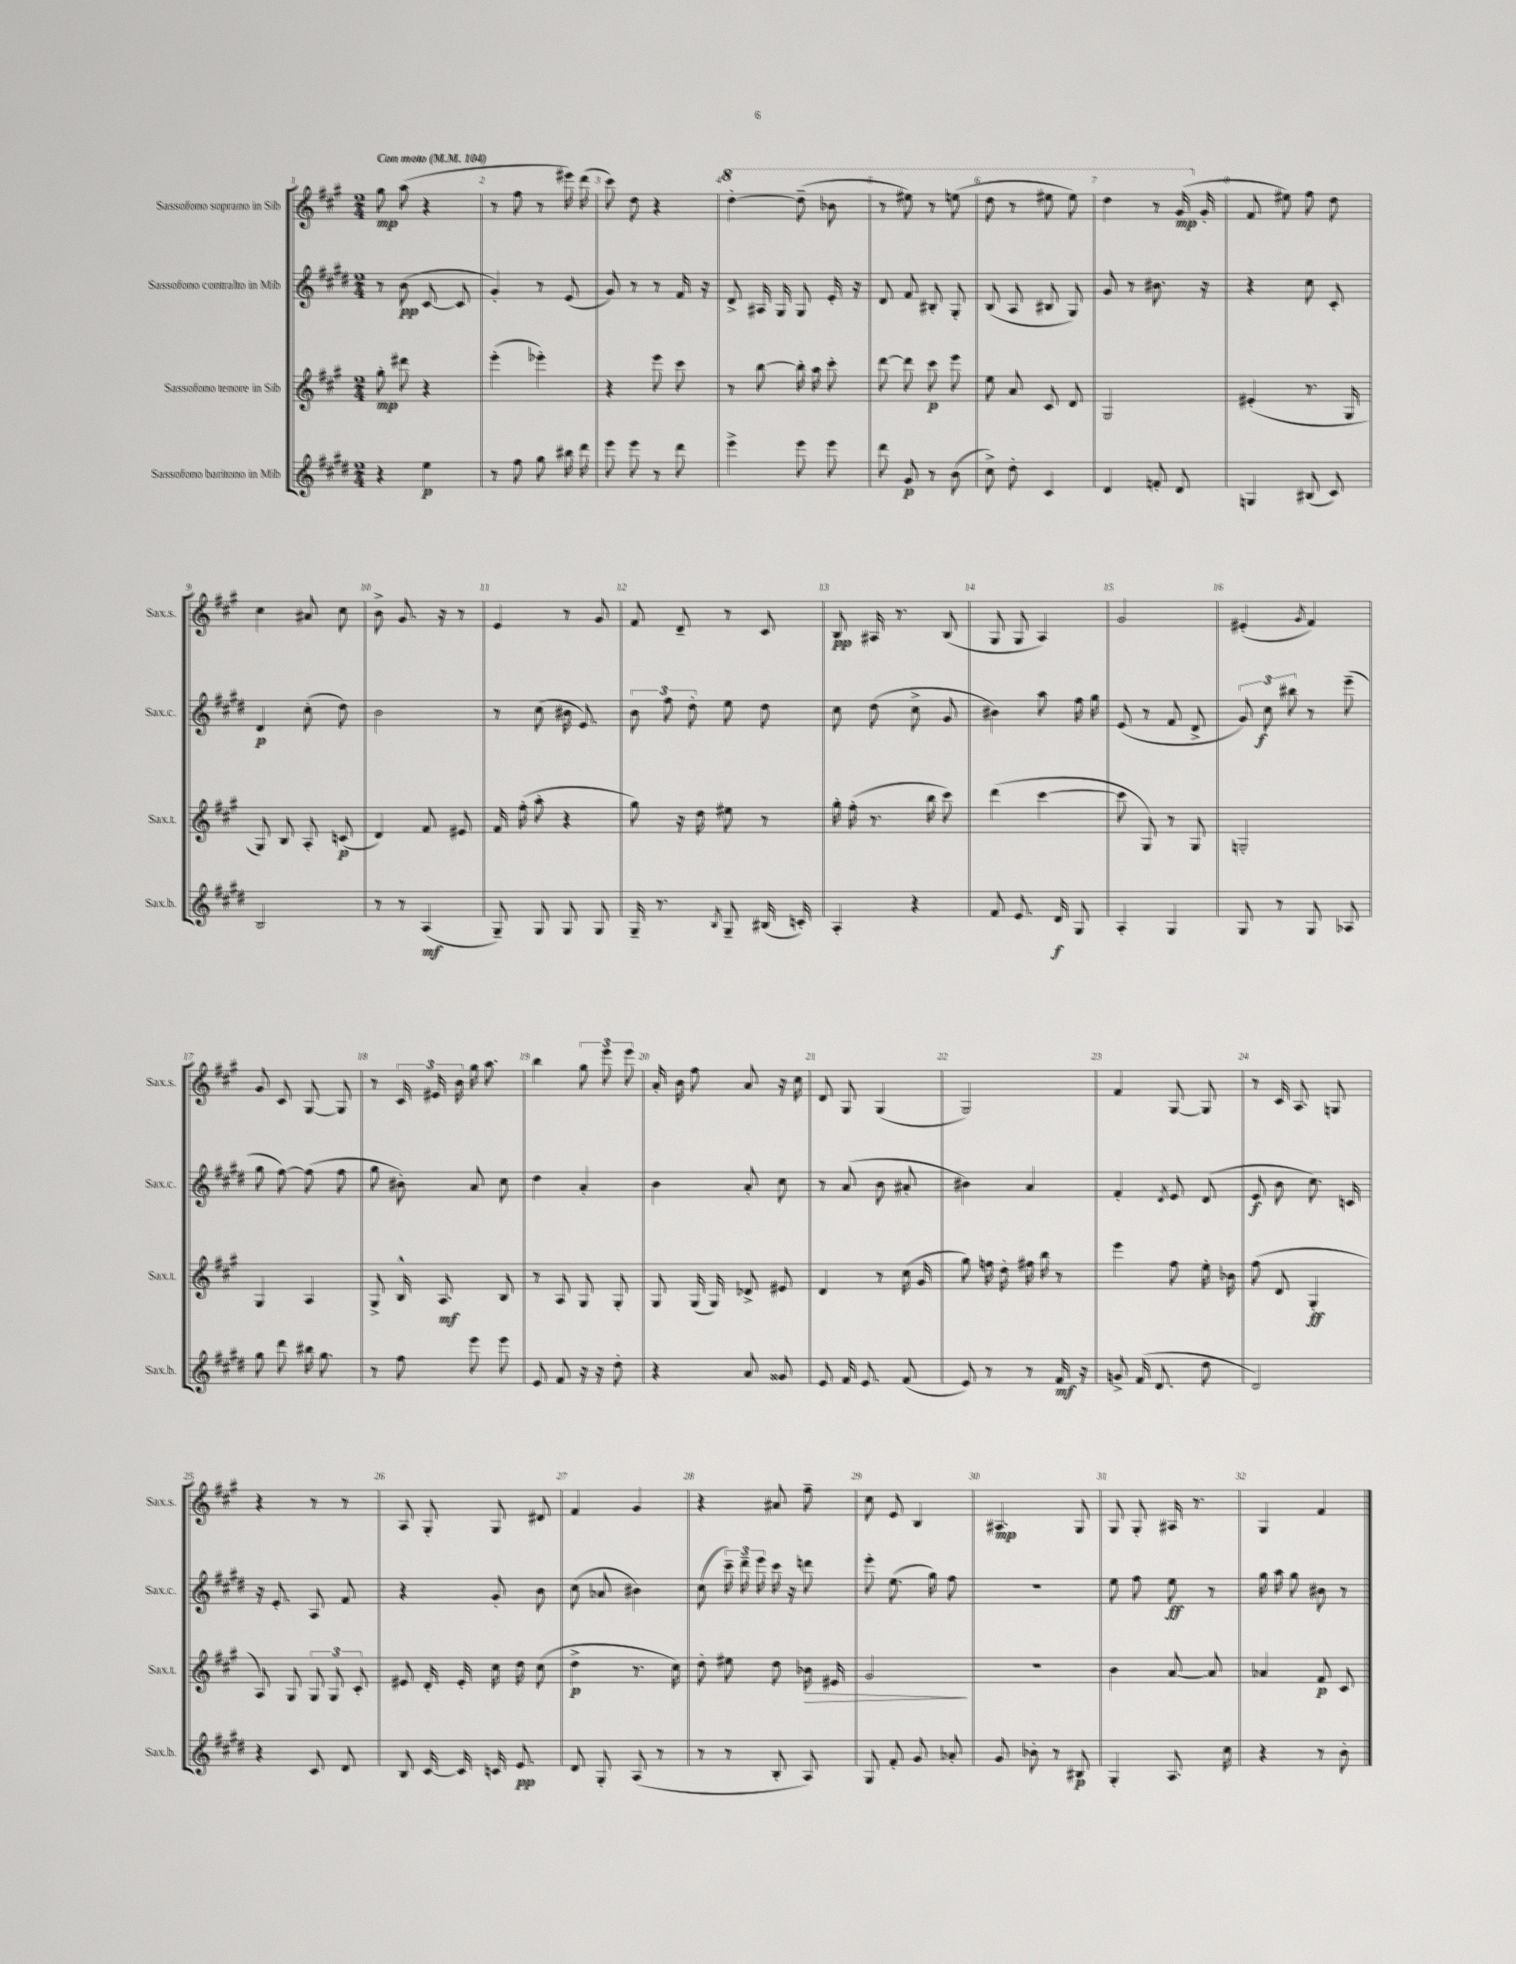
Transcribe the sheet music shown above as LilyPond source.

<<
\new StaffGroup <<
\new Staff = "s0" \with { instrumentName = "Sassofono soprano in Sib" shortInstrumentName = "Sax.s." } {
    \clef treble \key a \major \numericTimeSignature \time 2/4 \tempo "Con moto" 4 = 104
    \autoBeamOff gis''8\mp a''8( r4 |
    r8 fis''8 r8 eis'''16) d'''16( |
    cis'''8) d''8 r4 |
    \ottava #1 d'''4~-. d'''8--( bes''8 |
    r8 eis'''8) r8 e'''8( |
    d'''8 r8 eis'''8 eis'''8) |
    d'''4 r8 gis''16\mp( \ottava #0 gis'16-. |
    fis'8 eis''8) fis''8 d''8 |
    cis''4 ais'8 cis''8 |
    b'8-> gis'8. r16 r8 |
    e'4 r8 gis'8 |
    fis'8 d'8-- r8 cis'8 |
    b8\pp ais16 r8. b8( |
    gis8 gis8 a4) |
    gis'2 |
    eis'4-.( \acciaccatura { gis'8 } fis'4) |
    gis'8 cis'8 gis8~ gis8 |
    r8 \tuplet 3/2 { cis'16 eis'16 b'16 } gis''16 a''8. |
    b''4 \tuplet 3/2 { gis''8 e'''8 e'''8 } |
    a'16-. b'16 fis''8 a'8 r16 cis''16 |
    d'8 gis8 gis4( |
    gis2) |
    fis'4 gis8~ gis8 |
    r8 cis'16 a8. g8 |
    r4 r8 r8 |
    a8 gis8-. gis8 dis'8 |
    fis'4 gis'4 |
    r4 ais'8 fis''8-- |
    cis''8 e'8 b4 |
    ais4.\mp gis8 |
    gis8 gis8-. ais16 r8. |
    gis4 fis'4 \bar "|." |
}
\new Staff = "s1" \with { instrumentName = "Sassofono contralto in Mib" shortInstrumentName = "Sax.c." } {
    \clef treble \key e \major \numericTimeSignature \time 2/4
    \autoBeamOff r8 b'8\pp( cis'8~ cis'8 |
    gis'4-.) r8 e'8( |
    gis'8) r8 r8 fis'16 r16 |
    dis'8-> ais16 gis16 gis8 e'16-. r16 |
    dis'8 fis'8 bis8-. gis8-. |
    b8( a8 bis8 gis8) |
    gis'8 r8 bis'8. r16 |
    r4 cis''8 cis'8-. |
    dis'4\p cis''8-.( dis''8) |
    b'2 |
    r8 cis''8( bis'16 e'8.) |
    \tuplet 3/2 { b'8 fis''8 dis''8-. } e''8 dis''8 |
    cis''8 dis''8( cis''8-> gis'8 |
    bis'4) a''8 fis''16 gis''16 |
    e'8( r8 fis'8 dis'8-> |
    \tuplet 3/2 { gis'8) cis''8\f bis''8 } r8 e'''8--( |
    gis''8 fis''8~) fis''8( fis''8 |
    gis''8 bis'8-.) a'8 cis''8 |
    dis''4 a'4-. |
    b'4 a'8-. cis''8 |
    r8 a'8( b'8 ais'8-. |
    bis'4) a'4 |
    fis'4-. \acciaccatura { dis'8 } e'8 dis'8( |
    e'8\f b'8 cis''8.) c'16 |
    r16 e'8.-. a8 fis'8 |
    r4 gis'8-. b'8 |
    cis''8( aes'8 bis'4) |
    cis''8( \tuplet 3/2 { cis'''16--) dis'''16-- e'''16 } cis'''16 r16 d'''8 |
    e'''8-. e''8.( gis''16) fis''8 |
    R2 |
    e''8 fis''8 e''8\ff r8 |
    gis''16 a''16 gis''8 bis'8 r8 \bar "|." |
}
\new Staff = "s2" \with { instrumentName = "Sassofono tenore in Sib" shortInstrumentName = "Sax.t." } {
    \clef treble \key a \major \numericTimeSignature \time 2/4
    \autoBeamOff gis''8-.\mp dis'''8 r4 |
    e'''4-.( ees'''4-.) |
    r4 e'''8 cis'''8 |
    r8 b''8~ b''16-. a''16 cis'''8-. |
    d'''8~ d'''8 cis'''8\p e'''8 |
    e''8 a'8 cis'8 d'8 |
    gis2 |
    eis'4-.( r8. gis16 |
    gis8) b8 a8-. c'8\p( |
    d'4) fis'8 eis'8 |
    fis'16 fis''16-.( a''8-. r4 |
    gis''8) r16 d''16 eis''8 r8 |
    gis''16-. fis''16-.( r8. b''16 cis'''8) |
    d'''4( cis'''4~ |
    cis'''8 gis8) r8 gis8 |
    g2-. |
    gis4 a4 |
    gis8-> b16-^ a8.\mf b8 |
    r8 a8 gis8 gis8-. |
    gis8 gis16( gis16) des'8-> eis'8 |
    d'4 r8 cis''16( gis'16 |
    gis''8) f''16 d''16-. fis''16 b''16 r8 |
    e'''4 fis''8 e''16-. bes'16 |
    fis''8( d'8 gis4-.\ff |
    a8) gis8 \tuplet 3/2 { gis8 gis8 cis'8-. } |
    eis'8 d'16-. eis'16-. cis''16 d''16 cis''8( |
    d''4->\p r8. cis''16) |
    d''8-. eis''8 d''8 bes'16\> eis'16 |
    gis'2\! |
    R2 |
    b'4 a'8~ a'8 |
    aes'4 fis'8\p cis'8 \bar "|." |
}
\new Staff = "s3" \with { instrumentName = "Sassofono baritono in Mib" shortInstrumentName = "Sax.b." } {
    \clef treble \key e \major \numericTimeSignature \time 2/4
    \autoBeamOff r4 e''4\p |
    r8 fis''8 gis''8 bis''16 dis'''16 |
    e'''8 e'''8 r8 dis'''8 |
    e'''4-> e'''8 e'''8 |
    dis'''8 gis'8\p r8 b'8( |
    cis''8->) dis''8-. cis'4 |
    dis'4 f'8-. dis'8 |
    g4 bis8( cis'8) |
    b2 |
    r8 r8 a4\mf( |
    gis8--) gis8 gis8 gis8 |
    gis16-- r8. \acciaccatura { b8 } gis8-- bis16( c'16-.) |
    a4-. r4 |
    fis'8 e'8. dis'16\f gis8 |
    a4-. gis4 |
    gis8 r8 gis8 aes8 |
    gis''8 dis'''8 bis''16 gis''8. |
    r8 fis''8 e'''8 e'''8 |
    e'8 fis'8 r16 r16 dis''8-. |
    r4 a'8 gisis'8 |
    e'8 fis'16 e'8. fis'8( |
    e'8) r8 r8 fis'16\mf r16 |
    g'8-> fis'16( dis'8. dis''8 |
    dis'2) |
    r4 cis'8 dis'8 |
    b8 cis'16~ cis'16 c'16 e'8.\pp |
    dis'8 gis8-. a8( r8 |
    r8 r8 b8-. a8) |
    gis8 fis'8-. gis'8 aes'8-. |
    gis'8 bes'8-. r8 bis8\p |
    gis4-. a8. cis''16 |
    r4 r8 b'8-. \bar "|." |
}
>>
>>
\layout { \context { \Score \override BarNumber.break-visibility = ##(#f #t #t) barNumberVisibility = #all-bar-numbers-visible } }
